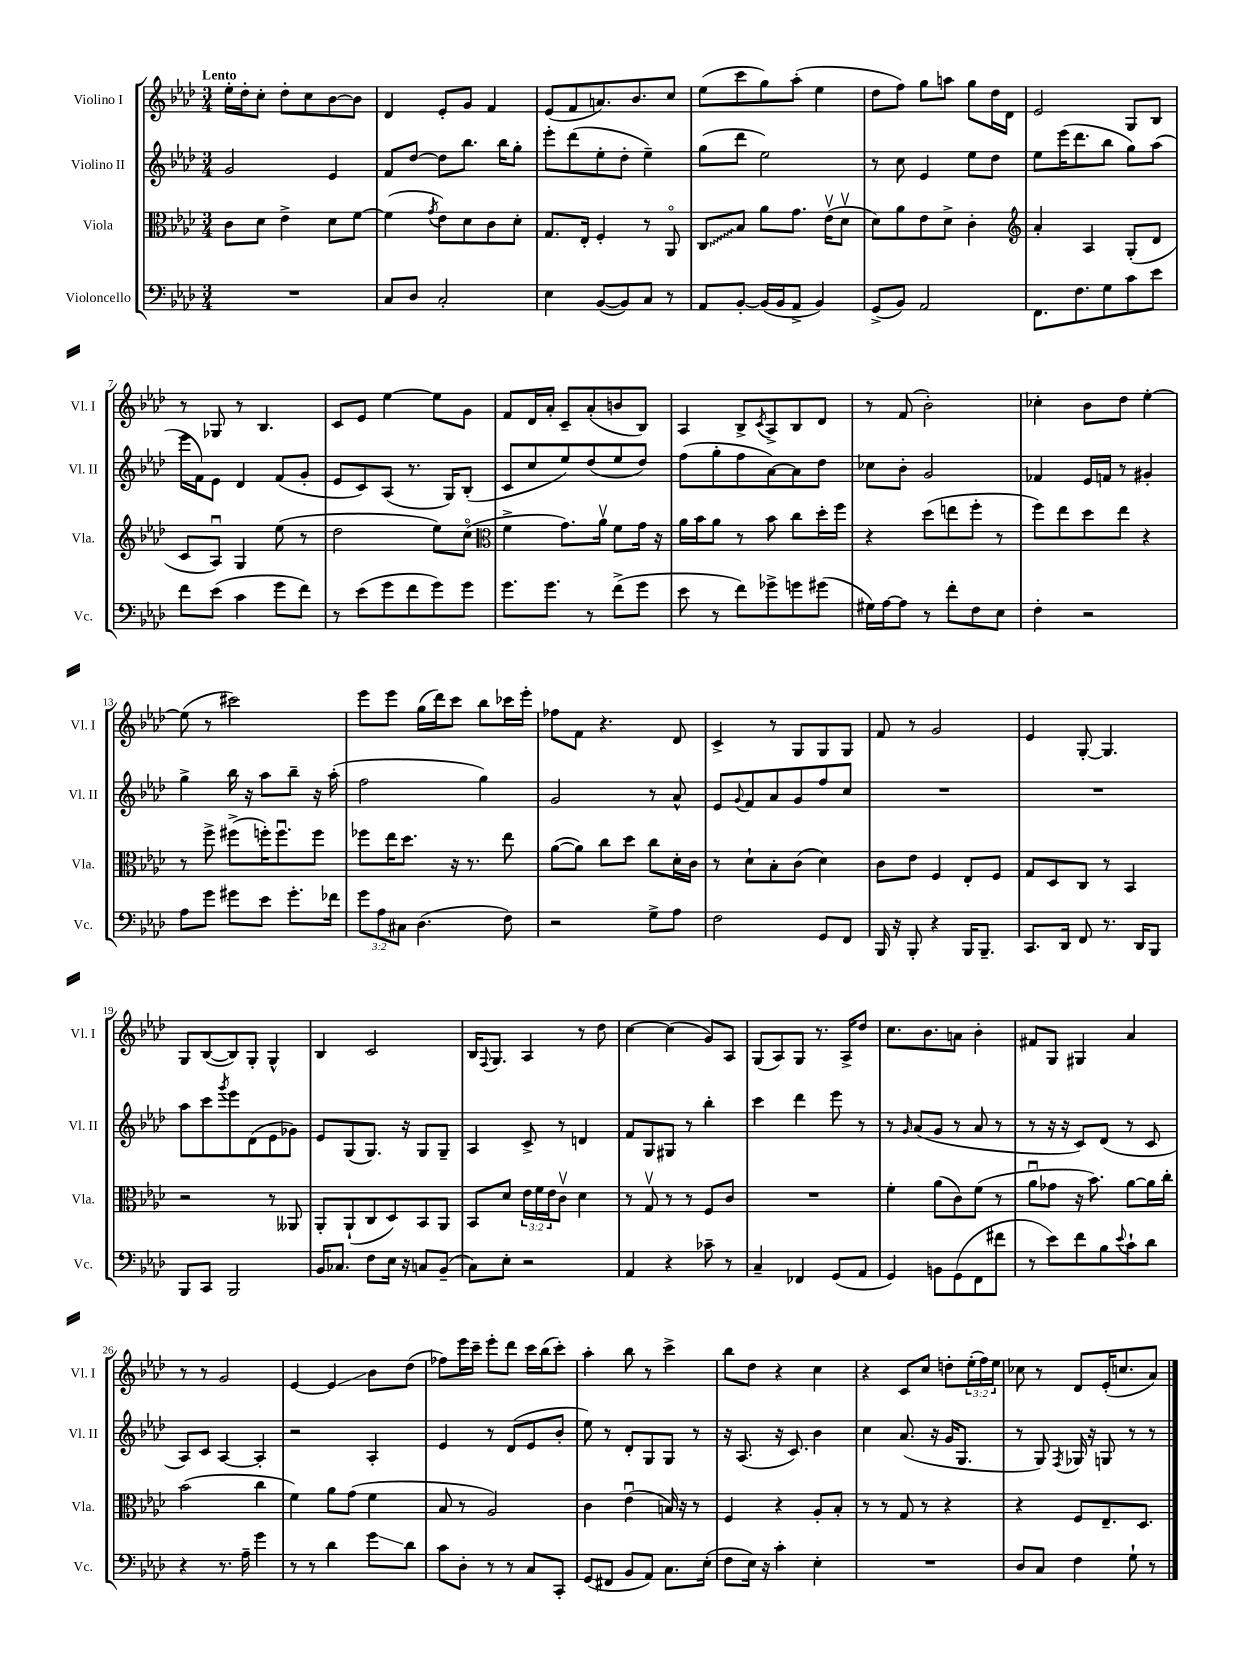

**kern	**kern	**kern	**kern
*staff4	*staff3	*staff2	*staff1
*clefF4	*clefC3	*clefG2	*clefG2
*k[b-e-a-d-]	*k[b-e-a-d-]	*k[b-e-a-d-]	*k[b-e-a-d-]
*M3/4	*M3/4	*M3/4	*M3/4
2.r	8c	2g	16ee-'
.	.	.	16dd-'
.	8d-	.	8cc'
.	4e-^	.	8dd-'
.	.	.	8cc
.	8d-	4e-	[8b-
.	[8f	.	8b-]
=	=	=	=
8C	(4f]	8f	4d-
8D-	.	[8dd-	.
.	8qg	.	.
2C'	8e-)	8dd-]	8e-'
.	8d-	8.bb-	8g
.	8c	.	4f
.	.	16bb-	.
.	8d-'	8gg'	.
=	=	=	=
4E-	8.G	8eee-'	(8e-
.	.	(8ddd-	8f
.	16E-'	.	.
([8BB-	4F'	8ee-'	8.a)
8BB-])	.	8dd-'	.
.	.	.	8.b-
8C	8r	4ee-~)	.
8r	8AA-o	.	8cc
=	=	=	=
8AA-	8C	(8gg	(8ee-
[8BB-'	8B-	8ddd-	8ccc
(16BB-]	8a-	2ee-)	8gg)
16BB-	.	.	.
8AA-^	8.g	.	(8aa-'
4BB-)	.	.	4ee-
.	(16e-v	.	.
.	8d-v	.	.
=	=	=	=
(8GG^	8d-)	8r	8dd-
8BB-)	8a-	8cc	8ff)
2AA-	8e-	4e-	8gg
.	8d-^	.	8aa
.	4c'	8ee-	8gg
.	.	8dd-	16dd-
.	.	.	16d-
=	=	=	=
*	*clefG2	*	*
8.FF	4a-'	8ee-	2e-
.	.	(16eee-	.
8.F	.	8.ddd-	.
.	4A-	.	.
8G	.	8bb-	.
8c	(8G'	8gg)	8G
8e-	8d-	(8aa-	8B-
=	=	=	=
8f	8c	16eee-	8r
.	.	16f)	.
(8e-	8A-u)	8e-	8G-
4c	4G	4d-	8r
.	.	.	4.B-
8g	(8ee-	(8f	.
8f)	8r	8g'	.
=	=	=	=
8r	2dd-	8e-	8c
(8e-	.	8c)	8e-
8g	.	(8A-	[4ee-
8f	.	8.r	.
8g)	8ee-)	.	8ee-]
.	.	16G)	.
8g	(8cco	(8B-'	8g
=	=	=	=
*	*clefC3	*	*
8.g	4f^	8c	8f
.	.	8cc	16d-
8.g	.	.	16a-'
.	8.g)	8ee-)	8c~
8r	.	(8dd-	(8a-'
.	16a-v	.	.
(8f^	8f	8ee-	8b
8g	16g	8dd-)	8B-)
.	16r	.	.
=	=	=	=
8e-	16a-	(8ff	4A-
.	16b-	.	.
8r	8a-	8gg'	.
8f)	8r	8ff	8B-^
.	.	.	8qc
8g-^	8b-	[8a-)	8A-^
8g	8cc	8a-]	8B-
(8g#	16dd-'	8dd-	8d-
.	16ff	.	.
=	=	=	=
16G#)	4r	8cc-	8r
[16A-	.	.	.
8A-]	.	8b-'	(8f
8r	(8dd-	2g	2b-')
8f'	8ee	.	.
8F	8ff'	.	.
8E-	8r	.	.
=	=	=	=
4F'	8ff)	4f-	4cc-'
.	8ee-	.	.
2r	8dd-	16e-	8b-
.	.	16f	.
.	8ee-	8r	8dd-
.	4r	4g#'	[4ee-'
=	=	=	=
8A-	8r	4gg^	(8ee-]
8g	8ff^	.	8r
8g#	(8ff#^	16bb-	2ccc#)
.	.	16r	.
8e-	16ff')	8aa-	.
.	8.ffu	.	.
8.g#'	.	8bb-~	.
.	8ff	16r	.
16f-	.	(16aa-'	.
=	=	=	=
12g	8ff-	2ff	8eee-
12A-	.	.	.
.	16ee-	.	8eee-
12C#	.	.	.
.	8.dd-	.	.
(4.D-	.	.	(16gg
.	.	.	16ddd-)
.	16r	.	8ccc
.	8.r	.	.
.	.	4gg)	8bb-
8F)	8ee-	.	16ccc-
.	.	.	16eee-'
=	=	=	=
2r	([8a-	2g	8ff-
.	8a-])	.	8f
.	8cc	.	4.r
.	8dd-	.	.
8G^	8cc	8r	.
8A-	16d-'	8a-^^	8d-
.	16c	.	.
=	=	=	=
2F	8r	8e-	4c^
.	.	8qqg	.
.	8d-`	8f	.
.	8B-'	8a-	8r
.	(8c	8g	8G
8GG	4d-)	8ff	8G
8FF	.	8cc	8G
=	=	=	=
16BBB-	8c	2.r	8f
16r	.	.	.
8BBB-'	8e-	.	8r
4r	4F	.	2g
16BBB-	8E-'	.	.
8.BBB-~	.	.	.
.	8F	.	.
=	=	=	=
8.CC	8G	2.r	4e-
.	8D-	.	.
16DD-	.	.	.
8FF	8C	.	[8G'
8.r	8r	.	4.G]
.	4BB-	.	.
16DD-	.	.	.
8BBB-	.	.	.
=	=	=	=
8BBB-	2r	8aa-	8G
8CC	.	8ccc	([8B-
.	.	8qggg	.
2BBB-	.	8eee-	8B-])
.	.	(8d-	8G'
.	8r	8e-	4G^^
.	8AA--	8g-)	.
=	=	=	=
16BB-	8AA-'	8e-	4B-
8.C-	.	.	.
.	(8AA-`	(8G	.
8F	8C	8.G)	2c
16E-	8D-)	.	.
16r	.	16r	.
8C	8BB-	8G	.
(8BB-~	8AA-	8G~	.
=	=	=	=
8C)	8BB-	4A-	16B-
.	.	.	8qqF
.	.	.	8.G
8E-'	8d-	.	.
2r	24e-	8c^	4A-
.	24f	.	.
.	24e-	.	.
.	8cv	8r	.
.	4d-	4d	8r
.	.	.	8dd-
=	=	=	=
4AA-	8r	8f	[4cc
.	8Gv	8G	.
4r	8r	8G#	(4cc]
.	8r	8r	.
8c-~	8F	4bb-'	8g)
8r	8c	.	8A-
=	=	=	=
4C~	2.r	4ccc	(8G
.	.	.	8A-)
4FF-	.	4ddd-	8G
.	.	.	8.r
(8GG	.	8eee-	.
.	.	.	16A-^
8AA-	.	8r	8dd-
=	=	=	=
4GG)	4f'	8r	8.cc
.	.	16qqg	.
.	.	(8a-	.
.	.	.	8.b-
8BB	(8a-	8g	.
(8GG	8c)	8r	8a
8FF	(8f	8a-	4b-'
8f#	8r	8r	.
=	=	=	=
8r	8a-u	8r	8f#
8e-)	8g-	16r	8G
.	.	16r	.
8f	16r	8c)	4G#
.	8.b-)	.	.
8B-	.	(8d-	.
8qqe-	.	.	.
8c`	[8a-	8r	4a-
8d-	16a-]	8c	.
.	16cc'	.	.
=	=	=	=
4r	(2b-	8A-)	8r
.	.	8c	8r
8.r	.	[4A-	2g
16A-~	.	.	.
4g	4cc	4A-']	.
=	=	=	=
8r	4f)	2r	[4e-
8r	.	.	.
4d-	8a-	.	4e-]
.	(8g	.	.
8g	4f	4A-'	8b-
8d-	.	.	(8dd-
=	=	=	=
8c	8B-	4e-	8ff-)
8D-'	8r	.	16eee-
.	.	.	16ccc~
8r	2A-)	8r	8eee-'
8r	.	(8d-	8ddd-
8C	.	8e-	16ccc
.	.	.	(16bb-
8CC'	.	8b-'	8ccc')
=	=	=	=
(8GG	4c	8ee-)	4aa-'
8FF#	.	8r	.
8BB-	(4e-u	8d-'	8bb-
8AA-)	.	8G	8r
8.C	16B)	8G	4ccc^
.	16r	.	.
.	8r	8r	.
(16E-'	.	.	.
=	=	=	=
8F	4F	16r	8bb-
.	.	(8.A-	.
16E-)	.	.	8dd-
16r	.	.	.
4c'	4r	16r	4r
.	.	8.c)	.
4E-'	8A-'	4b-	4cc
.	8B-'	.	.
=	=	=	=
2.r	8r	4cc	4r
.	8r	.	.
.	8G	(8.a-	8c
.	8r	.	8cc
.	.	16r	.
.	4r	16g	8dd'
.	.	8.G	.
.	.	.	(24ee-'
.	.	.	24ff)
.	.	.	24ee-
=	=	=	=
8D-	4r	8r	8cc-
8C	.	8G)	8r
.	.	8qF	.
4F	8F	16G-	8d-
.	.	16r	.
.	8.E-~	8G	(16e-'
.	.	.	8.cc
8G`	.	8r	.
.	8.D-	.	.
8r	.	8r	8a-)
==	==	==	==
*-	*-	*-	*-
